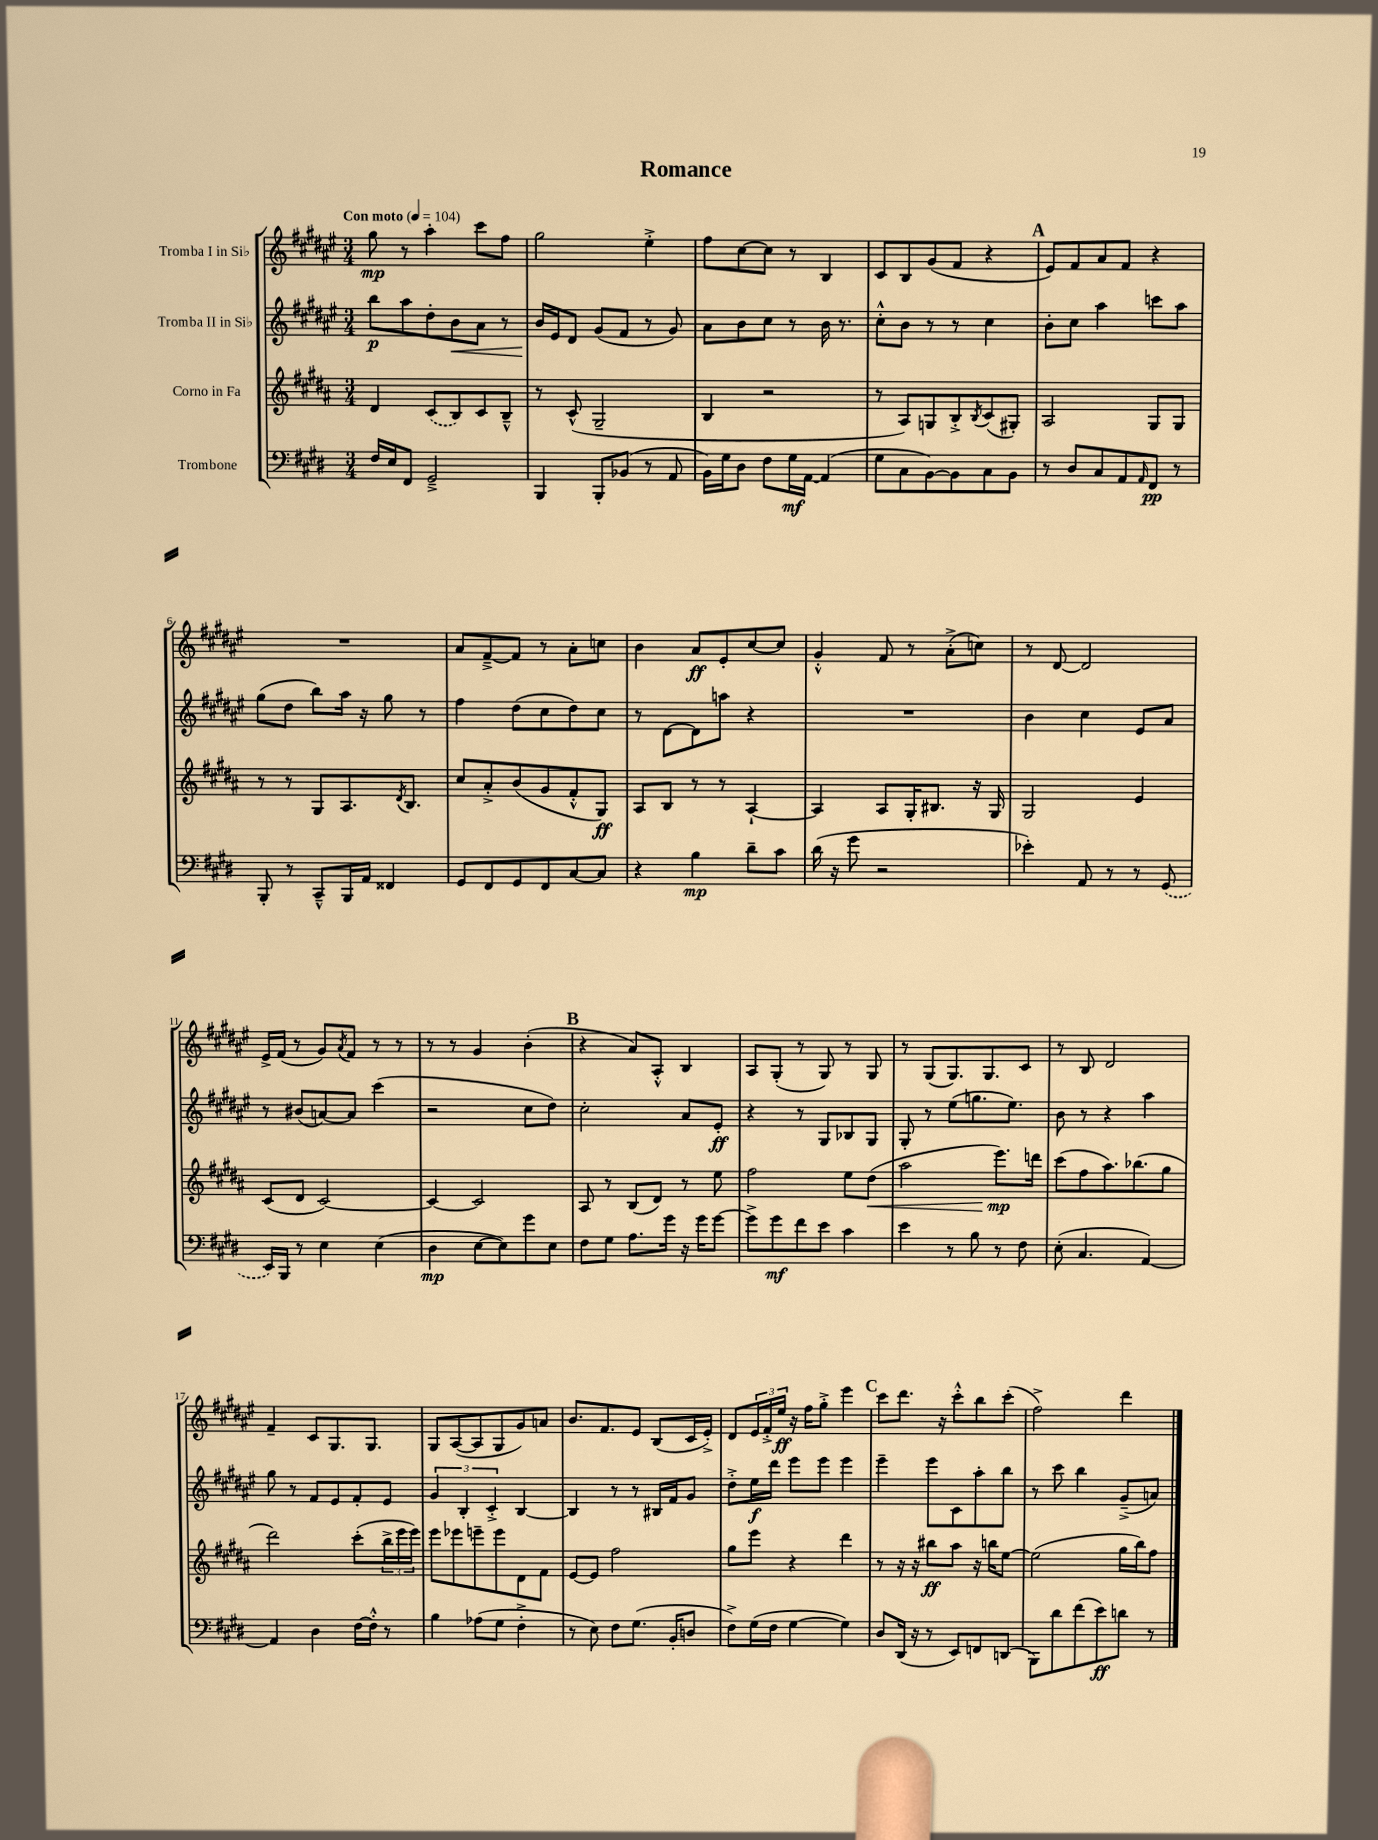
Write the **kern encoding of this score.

**kern	**kern	**kern	**kern
*staff4	*staff3	*staff2	*staff1
*clefF4	*clefG2	*clefG2	*clefG2
*k[f#c#g#d#]	*k[f#c#g#d#a#]	*k[f#c#g#d#a#e#]	*k[f#c#g#d#a#e#]
*M3/4	*M3/4	*M3/4	*M3/4
*MM104	*MM104	*MM104	*MM104
16F#	4d#	8bb	8gg#
16E	.	.	.
8FF#	.	8aa#	8r
2GG#~^	(8c#	8dd#'	4aa#'
.	8B)	8b	.
.	8c#	8a#	8ccc#
.	8B~^^	8r	8ff#
=	=	=	=
4BBB	8r	16b	2gg#
.	.	16e#	.
.	(8c#^^	8d#	.
8BBB'	2G#~	(8g#	.
(8BB-	.	8f#	.
8r	.	8r	4ee#'^
8AA	.	8g#)	.
=	=	=	=
16BB)	4B	8a#	8ff#
16G#	.	.	.
8D#	.	8b	[8cc#
8F#	2r	8cc#	8cc#]
16G#	.	8r	8r
[16AA	.	.	.
(4AA]	.	16b	4B
.	.	8.r	.
=	=	=	=
8G#	8r	8cc#'^^	8c#
8C#	8A#)	8b	8B
[8BB)	8G	8r	(8g#
8BB]	8B'^	8r	8f#
.	8qB	.	.
8C#	(8c#	4cc#	4r
8BB	8G#')	.	.
=	=	=	=
8r	2A#	8b'	8e#)
8D#	.	8cc#	8f#
8C#	.	4aa#	8a#
8AA	.	.	8f#
16qqAA	.	.	.
8FF#	8G#	8ccc	4r
8r	8G#	8aa#	.
=	=	=	=
8BBB'	8r	(8gg#	2.r
8r	8r	8dd#	.
8CC#~^^	8G#	8bb)	.
16BBB	8.A#	16aa#	.
16AA	.	16r	.
4FF##	.	8gg#	.
.	8qd#	.	.
.	8.B	.	.
.	.	8r	.
=	=	=	=
8GG#	8cc#	4ff#	8a#
8FF#	8a#'^	.	[8f#~^
8GG#	(8b	(8dd#	8f#]
8FF#	8g#	8cc#	8r
[8C#	8f#'^^	8dd#)	8a#'
8C#]	8G#)	8cc#	8cc
=	=	=	=
4r	8A#	8r	4b
.	8B	[8d#	.
4B	8r	8d#]	8a#
.	8r	8aa	8e#'
8d#~	[4A#`	4r	[8cc#
8c#	.	.	8cc#]
=	=	=	=
(16d#	4A#]	2.r	4g#'^^
16r	.	.	.
8g#	.	.	.
2r	8A#	.	8f#
.	16G#'	.	8r
.	8.B#	.	.
.	.	.	(8a#'^
.	16r	.	8cc)
.	16G#	.	.
=	=	=	=
4e-')	2G#	4b	8r
.	.	.	[8d#
8AA	.	4cc#	2d#]
8r	.	.	.
8r	4e	8e#	.
(8GG#	.	8a#	.
=	=	=	=
16EE)	(8c#	8r	16e#^
16BBB	.	.	(16f#
8r	8d#	(8b#	8r
4E	[2c#)	[8a)	8g#)
.	.	.	8qa#
.	.	8a]	8f#
(4E	.	(4ccc#	8r
.	.	.	8r
=	=	=	=
4D#	4c#_	2r	8r
.	.	.	8r
[8E	2c#]	.	4g#
8E])	.	.	.
8g#	.	8cc#	(4b'
8E	.	8dd#)	.
=	=	=	=
8F#	8A#	2cc#'	4r
8G#	8r	.	.
8.A	(8B	.	8a#)
.	8d#)	.	8A#'^^
16g#	.	.	.
16r	8r	8a#	4B
16g#	.	.	.
[8g#	8ee	8e#'	.
=	=	=	=
8g#^]	2ff#	4r	8A#
8g#	.	.	(8G#'
8f#	.	8r	8r
8e	.	8G#	8G#)
4c#	8ee	8B-	8r
.	(8dd#	8G#	8G#
=	=	=	=
4e	2aa#	8G#'	8r
.	.	8r	(8G#
8r	.	(8ee#	8.G#)
8B	.	8.gg	.
.	.	.	8.G#
8r	8.eee)	.	.
.	.	8.ee#)	.
8F#	.	.	8c#
.	16ddd	.	.
=	=	=	=
(8E'	(8ccc#	8b	8r
4.C#	8ff#	8r	8B
.	8.aa#)	4r	2d#
.	(8.bb-	.	.
[4AA)	.	4aa#	.
.	8gg#	.	.
=	=	=	=
4AA]	2ddd#)	8gg#	4f#~
.	.	8r	.
4D#	.	8f#	8c#
.	.	8e#	8.G#
[16F#	(8ccc#'	8f#'	.
16F#'^^]	.	.	8.G#
8r	24bb^	8e#	.
.	24eee	.	.
.	24eee)	.	.
=	=	=	=
4B	8eee	6g#	8G#
.	8eee-	.	([8A#
.	.	6B'	.
(8A-	8eee~	.	8A#]
.	.	6c#'^	.
8G#	8eee	.	8G#
4F#'^	8d#	[4B	8g#)
.	8f#	.	8a
=	=	=	=
8r	[8e	4B]	8.b
8E)	8e]	.	.
.	.	.	8.f#
8F#	2ff#	8r	.
(8.G#	.	8r	8e#
.	.	16B#	(8B
16BB'	.	16f#	.
8D	.	8g#	16c#
.	.	.	16e#'^)
=	=	=	=
8F#^)	8gg#	8dd#'^	8d#
(16G#	8eee	16ee#	24e#
.	.	.	24f#'^
16F#	.	16ddd#	.
.	.	.	24ee#
[4G#	4r	8eee#	16r
.	.	.	16ff#
.	.	8eee#	8gg#'^
4G#])	4ddd#	4eee#	4eee#
=	=	=	=
8D#	8r	4eee#~	8ccc#
(16DD#	16r	.	8.ddd#
16r	16r	.	.
8r	8bb#	8eee#	.
.	.	.	16r
8EE)	8aa#	8c#	8ccc#'^^
8FF	16r	8aa#'	8bb
.	16bb	.	.
(8DD	[8ee	8bb	(8ccc#'
=	=	=	=
8BBB)	(2ee]	8r	2ff#^)
8d#	.	8ccc#	.
(8f#	.	4bb	.
8e)	.	.	.
8d	16gg#	(8g#~^	4ddd#
.	16bb)	.	.
8r	8ff#	8a)	.
==	==	==	==
*-	*-	*-	*-
